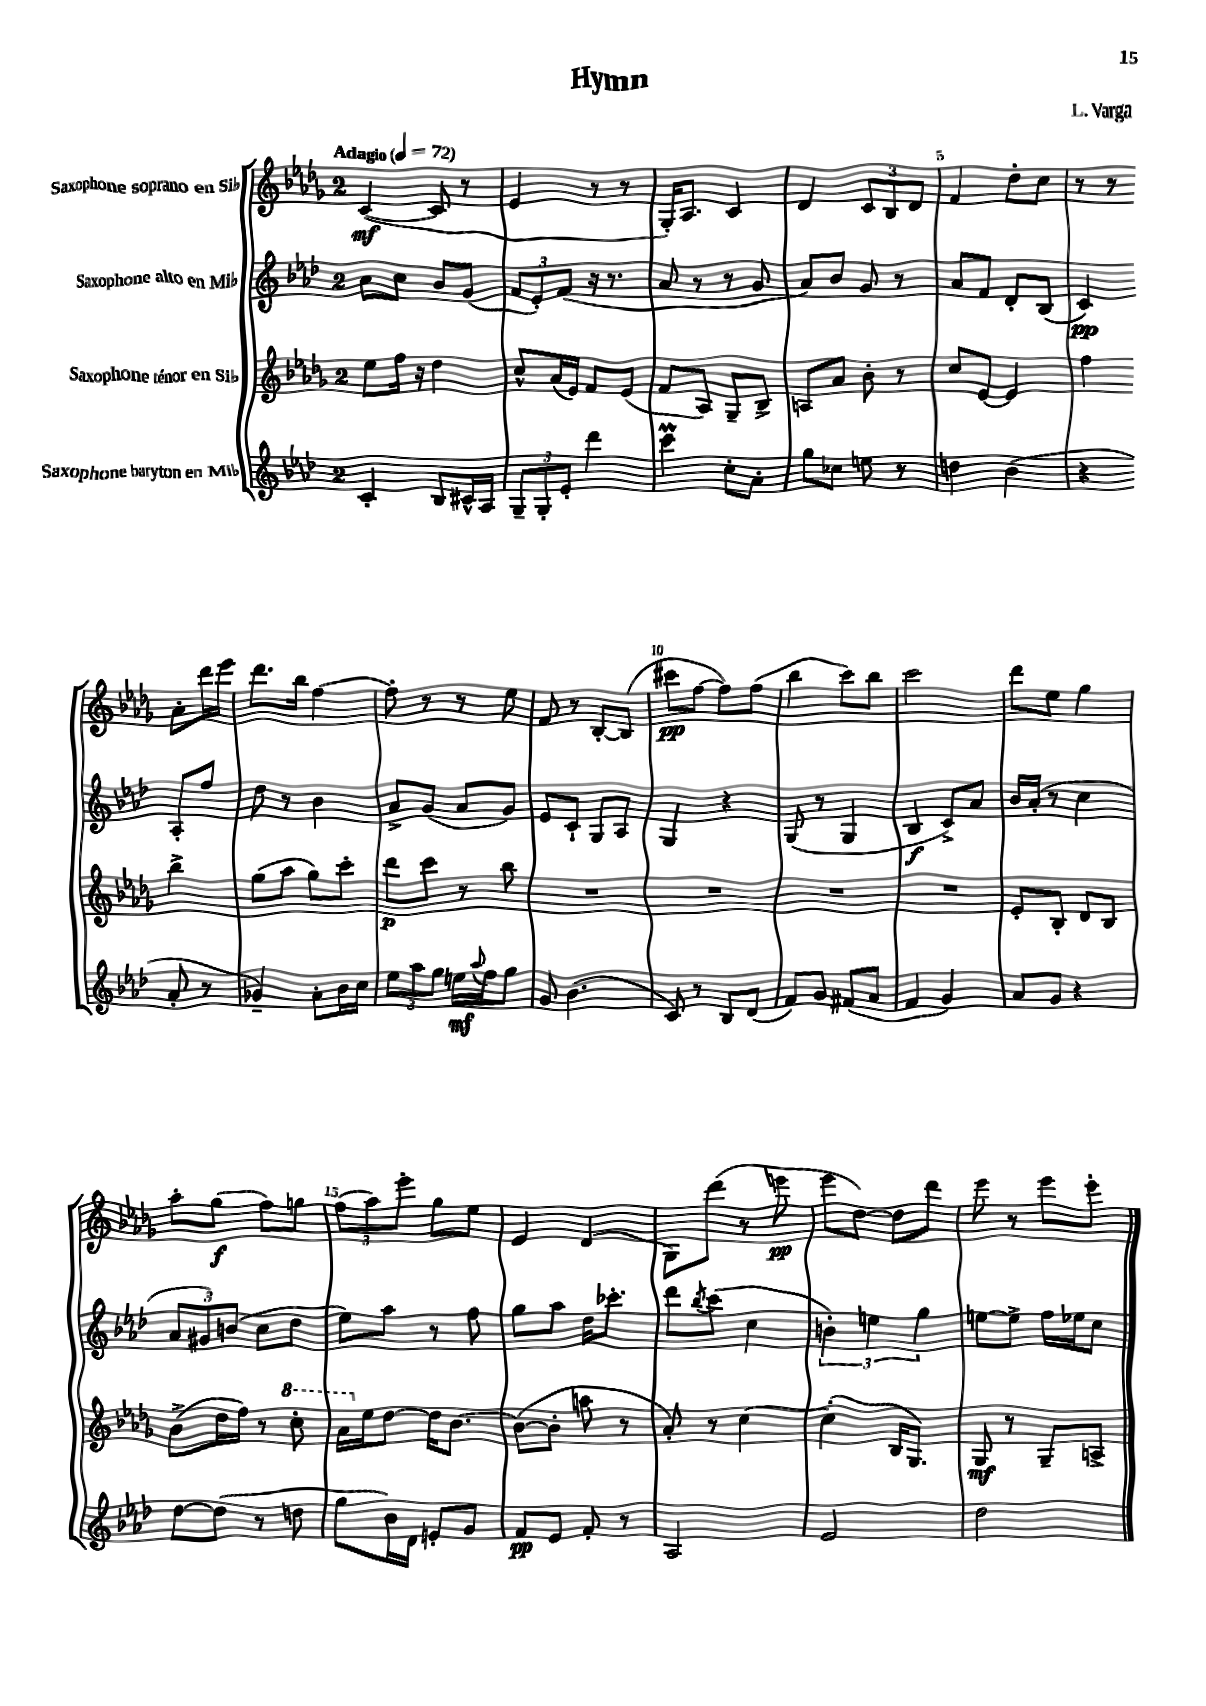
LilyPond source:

\header { title = "Hymn" composer = "L. Varga" }
<<
\new StaffGroup <<
\new Staff = "s0" \with { instrumentName = "Saxophone soprano en Sib" } {
    \clef treble \key des \major \once \override Staff.TimeSignature.style = #'single-digit \time 2/4 \tempo "Adagio" 4 = 72
    c'4~\mf( c'8 r8 |
    ees'4 r8 r8 |
    ges16-.) aes8. c'4 |
    des'4 \tuplet 3/2 { c'8 bes8 des'8 } |
    f'4 des''8-. c''8 |
    r8 r8 aes'8-. des'''16 ees'''16 |
    des'''8. bes''16 f''4~ |
    f''8-. r8 r8 ees''8 |
    f'8 r8 bes8~-. bes8( |
    cis'''8\pp f''8~ f''8) f''8( |
    bes''4 c'''8) bes''8 |
    c'''2 |
    des'''8 ees''8 ges''4 |
    aes''8-. ges''8\f( f''8) g''8 |
    \tuplet 3/2 { f''8( aes''8) ees'''8-. } ges''8 ees''8 |
    ees'4 des'4( |
    ges8) des'''8( r8 e'''8\pp |
    ees'''8 des''8~) des''8 des'''8 |
    ees'''8 r8 ees'''8 ees'''8-. \bar "|." |
}
\new Staff = "s1" \with { instrumentName = "Saxophone alto en Mib" } {
    \clef treble \key aes \major \once \override Staff.TimeSignature.style = #'single-digit \time 2/4
    aes'8 c''8 bes'8 g'8( |
    \tuplet 3/2 { f'8 ees'8-.) f'8( } r16 r8. |
    aes'8 r8 r8 g'8 |
    aes'8) bes'8 g'8 r8 |
    aes'8 f'8 des'8-. bes8( |
    c'4\pp) aes8-. f''8 |
    des''8 r8 bes'4 |
    aes'8-> g'8( aes'8 g'8) |
    ees'8 c'8-! g8 aes8 |
    g4 r4 |
    g8( r8 g4 |
    bes4\f c'8->) aes'8 |
    bes'16 aes'16-.( r8 c''4 |
    \tuplet 3/2 { aes'8 gis'8) b'8( } c''8 des''8 |
    ees''8) aes''8 r8 f''8 |
    g''8 aes''8 des''16 ces'''8.-. |
    des'''8 \acciaccatura { bes''8 } c'''8( c''4 |
    \tuplet 3/2 { b'4-.) e''4 g''4 } |
    e''8~ e''8-> f''16 ees''16 c''8 \bar "|." |
}
\new Staff = "s2" \with { instrumentName = "Saxophone ténor en Sib" } {
    \clef treble \key des \major \once \override Staff.TimeSignature.style = #'single-digit \time 2/4
    ees''8 f''16 r16 des''4 |
    c''8-^ aes'16( ees'16) f'8 ees'8( |
    f'8 aes8) ges8-- bes8-> |
    a8 aes'8 bes'8-. r8 |
    c''8 ees'8~ ees'4 |
    f''4 bes''4-> |
    ges''8( aes''8 ges''8) c'''8-. |
    des'''8\p c'''8 r8 bes''8 |
    R2 |
    R2 |
    R2 |
    R2 |
    ees'8-. bes8-. des'8 bes8 |
    bes'8->( des''16 f''16) r8 \ottava #1 c'''8-. |
    aes''16 \ottava #0 ees''16 des''8~ des''16 bes'8.~ |
    bes'8~( bes'8-. a''8 r8 |
    aes'8-.) r8 c''4~ |
    c''4-.( bes16 ges8.) |
    ges8\mf r8 ges8-- a8-> \bar "|." |
}
\new Staff = "s3" \with { instrumentName = "Saxophone baryton en Mib" } {
    \clef treble \key aes \major \once \override Staff.TimeSignature.style = #'single-digit \time 2/4
    c'4-. bes8 cis'16-^ aes16 |
    \tuplet 3/2 { g8-- g8-. ees'8-. } des'''4 |
    c'''4\prall c''8-. aes'8-. |
    g''8 ces''8 e''8 r8 |
    d''4 bes'4( |
    r4 aes'8-. r8 |
    ges'4--) aes'8-. bes'16 c''16 |
    \tuplet 3/2 { ees''8 aes''8 g''8 } e''16\mf \appoggiatura { aes''8 } f''16 g''8 |
    g'8 bes'4.( |
    c'8) r8 bes8 des'8( |
    f'8) g'8 fis'8( aes'8 |
    f'4 g'4) |
    aes'8 g'8 r4 |
    des''8~ des''8( r8 d''8 |
    g''8 bes'16) des'16 e'8-. g'8 |
    f'8\pp ees'8 f'8-. r8 |
    aes2 |
    ees'2 |
    des''2 \bar "|." |
}
>>
>>
\layout { \context { \Score \override BarNumber.break-visibility = ##(#f #t #t) barNumberVisibility = #(every-nth-bar-number-visible 5) } }
